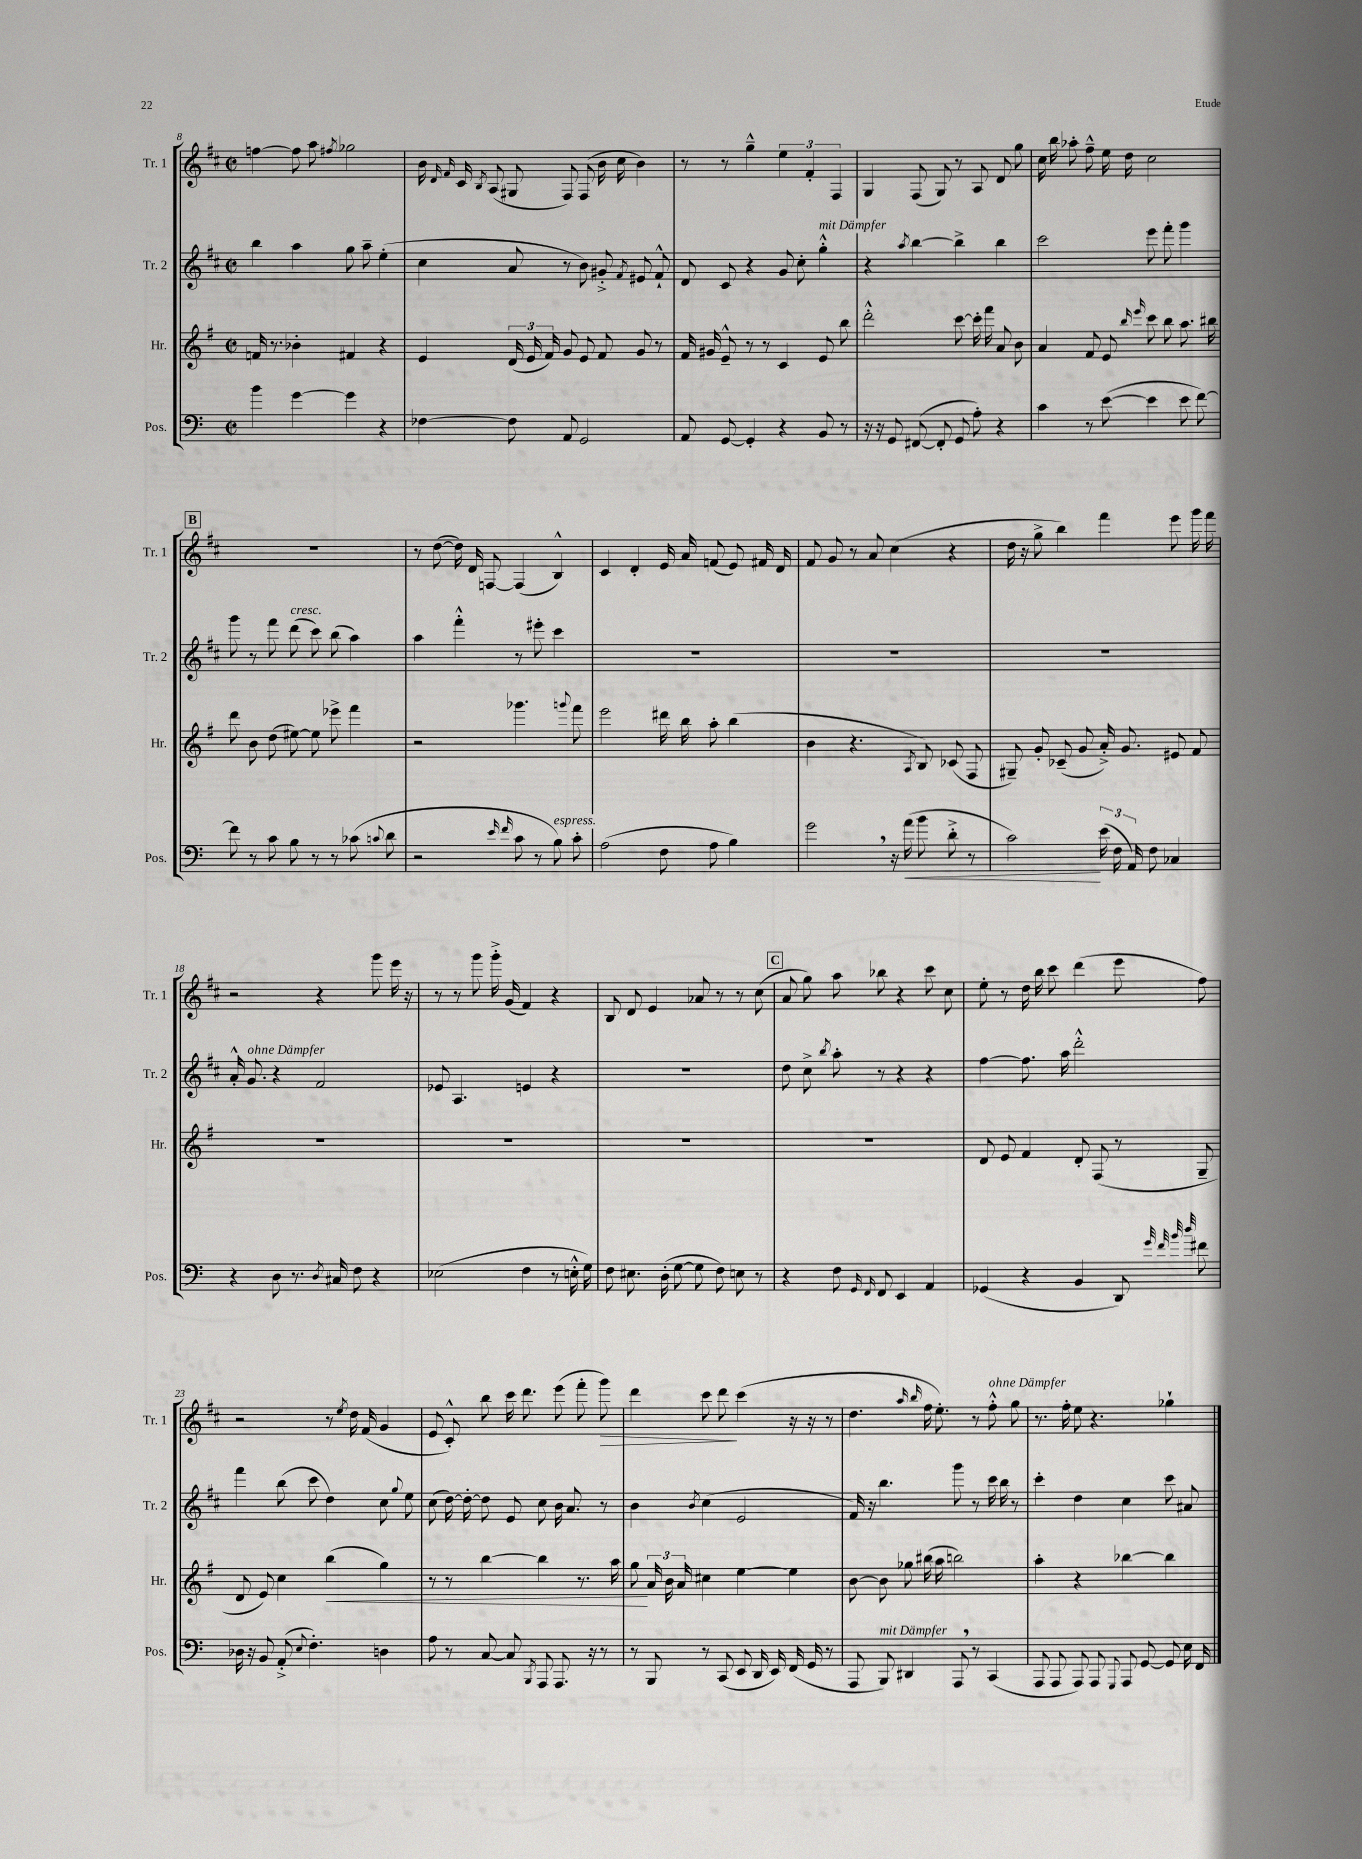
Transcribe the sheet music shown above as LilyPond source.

<<
\new StaffGroup <<
\new Staff = "s0" \with { instrumentName = "Tr. 1" shortInstrumentName = "Tr. 1" } {
    \clef treble \key d \major \defaultTimeSignature \time 2/2
    \autoBeamOff f''4~ f''8 a''8 \acciaccatura { fis''8 } ges''2 |
    b'16 \grace { d'16 fis'16 } cis'16 \acciaccatura { b8 } a8( gis8 fis8) fis8( b'16 cis''16 b'4) |
    r8 r8 g''4---^ \tuplet 3/2 { e''4 fis'4-. fis4 } |
    g4 fis8( g8) r8 a8 d'8 g''8 |
    cis''16 b''16 aes''8-. fis''8---^ e''16 d''16 cis''2 |
    \mark \markup { \box "B" } R1 |
    r8 d''8~( d''16) d'16 f8~ f4( b4-^) |
    cis'4 d'4-. e'16 a'16 f'8( e'8) fis'16 d'16 |
    fis'8 g'8 r8 a'8 cis''4( r4 |
    d''16 r16 g''8-> b''4) fis'''4 e'''8 g'''16 fis'''16 |
    r2 r4 g'''8 e'''16 r16 |
    r8 r8 g'''8 g'''16-.-> g'16( fis'4) r4 |
    b8 d'8 e'4 aes'8 r8 r8 cis''8( |
    \mark \markup { \box "C" } a'8 g''8) a''8 bes''8 r4 cis'''8 cis''8 |
    e''8-. r8 d''16 b''16 cis'''8 d'''4( e'''8 fis''8) |
    r2 r8 \acciaccatura { e''8 } d''16 fis'16( g'4 |
    e'8 cis'8-.-^) b''8 cis'''16 d'''8. e'''8( fis'''8-. g'''8\>) |
    d'''4 cis'''8 d'''8\! cis'''4( r16 r16 r8 |
    d''4. \grace { a''16 b''16 } fis''16 e''8.-.) r8 fis''8-.-^^\markup { \italic "ohne Dämpfer" } g''8 |
    r8. fis''16-. e''8 r4. ges''4-! \bar "|." |
}
\new Staff = "s1" \with { instrumentName = "Tr. 2" shortInstrumentName = "Tr. 2" } {
    \clef treble \key d \major \defaultTimeSignature \time 2/2
    \autoBeamOff b''4 a''4 g''8 a''8-- e''4-.( |
    cis''4 a'8 r8 b'8) gis'8-.-> \acciaccatura { fis'8 } eis'8 fis'8-!-^ |
    d'8 cis'8 r4 g'8 cis''8-. g''4-.-^^\markup { \italic "mit Dämpfer" } |
    r4 \acciaccatura { a''8 } b''4~ b''4-> b''4 |
    cis'''2 e'''8 fis'''8-. g'''4 |
    \mark \markup { \box "B" } g'''8 r8 fis'''8 d'''8^\markup { \italic "cresc." }( cis'''8) b''8( a''4) |
    a''4 fis'''4-.-^ r8 eis'''8-. cis'''4 |
    R1 |
    R1 |
    R1 |
    a'16-.-^ g'8.^\markup { \italic "ohne Dämpfer" } r4 fis'2 |
    ees'8 a4. e'4 r4 |
    R1 |
    \mark \markup { \box "C" } d''8 cis''8-> \acciaccatura { b''8 } a''8-. r8 r4 r4 |
    fis''4~ fis''8. a''16 d'''2-.-^ |
    fis'''4 b''8( cis'''8 d''4) cis''8 \appoggiatura { g''8 } e''8 |
    cis''8( d''16~) d''16~-. d''8 e'8 cis''8 b'16 a'8. r8 |
    b'4 \acciaccatura { b'8 } cis''4( e'2 |
    fis'16) r16 b''4. g'''8 r8 cis'''16 b''16 r8 |
    cis'''4-. d''4 cis''4 cis'''8 ais'8 \bar "|." |
}
\new Staff = "s2" \with { instrumentName = "Hr." shortInstrumentName = "Hr." } {
    \clef treble \key g \major \defaultTimeSignature \time 2/2
    \autoBeamOff f'16 r8. bes'4-. fis'4 r4 |
    e'4 \tuplet 3/2 { d'16( e'16 fis'16) } g'8 e'8 fis'8 g'8 r8 |
    fis'16 gis'16 e'8---^ r8 r8 c'4 e'8 b''8 |
    d'''2-.-^ c'''8~ c'''16-. fis'''16 a'8 b'8 |
    a'4 fis'8 e'8 \grace { b''16 e'''16 } c'''8 b''8 a''8. bis''16 |
    \mark \markup { \box "B" } d'''8 b'8 d''8( eis''8~) eis''8 ees'''8-> fis'''4 |
    r2 ges'''4. \appoggiatura { g'''8 } fis'''8 |
    e'''2 dis'''16 b''16 a''8-. b''4( |
    b'4 r4. \acciaccatura { a8 } b8) ces'8( fis8 |
    gis8--) g'8-. ces'8--( g'8 a'16-.->) g'8. eis'8 fis'8 |
    R1 |
    R1 |
    R1 |
    \mark \markup { \box "C" } R1 |
    d'8 e'8 fis'4 d'8-. fis8( r8 g8-- |
    d'8 e'8) c''4 b''4\<( g''4) |
    r8 r8 b''4~ b''4 r8. a''16 |
    g''8\! \tuplet 3/2 { a'16 b'16 a'16 } cis''4 e''4~ e''4 |
    b'8~ b'8 ges''8 bis''16( a''16 b''2) |
    a''4-. r4 bes''4~ bes''4 \bar "|." |
}
\new Staff = "s3" \with { instrumentName = "Pos." shortInstrumentName = "Pos." } {
    \clef bass \key c \major \defaultTimeSignature \time 2/2
    \autoBeamOff b'4 g'4~ g'4 r4 |
    fes4~ fes8 a,8 g,2 |
    a,8 g,8~ g,4-. r4 b,8 r8 |
    r16 r16 g,8 fis,8~( fis,8-. g,8 a8-.) r4 |
    c'4 r8 e'8~( e'4 e'8 f'8~) |
    \mark \markup { \box "B" } f'8 r8 c'8 b8 r8 r8 ces'8( \appoggiatura { c'8 } d'8 |
    r2 \grace { e'16 f'16 } c'8 r8 b8^\markup { \italic "espress." }) c'8-. |
    a2( f8 a8 b4) |
    g'2 \breathe r16 a'16\<( b'8 d'8-.-> r8 |
    c'2\!) \tuplet 3/2 { e'16( f16 a,16) } f8 ces4 |
    r4 d8 r8. \acciaccatura { d8 } cis16 f8 r4 |
    ees2( f4 r8 e16-.-^ g16) |
    f8 eis8. d16-.( g8~ g8 f8) e8 r8 |
    \mark \markup { \box "C" } r4 f8 \grace { g,16 f,16 } f,8 e,4 a,4 |
    ges,4( r4 b,4 d,8) \grace { g'32 f'32 b'32 d''32 } fis'8 |
    des16 r16 b,8 a,8-.->( \appoggiatura { e8 } f4.-.) d4 |
    a8 r8 c8~ c8 \acciaccatura { b,,8 } a,,8 a,,8. r16 r8 |
    r8 b,,8 r8 c,8( e,8 d,16 e,16) f,16( g,16 r8 |
    a,,8 b,,8^\markup { \italic "mit Dämpfer" }) dis,4 a,,8 \breathe r8 c,4( |
    a,,8 a,,8 a,,8) a,,8 \appoggiatura { g,,8 } a,,8 g,8~ g,8 e16 f,16 \bar "|." |
}
>>
>>
\layout { \context { \Score currentBarNumber = #8 } }
